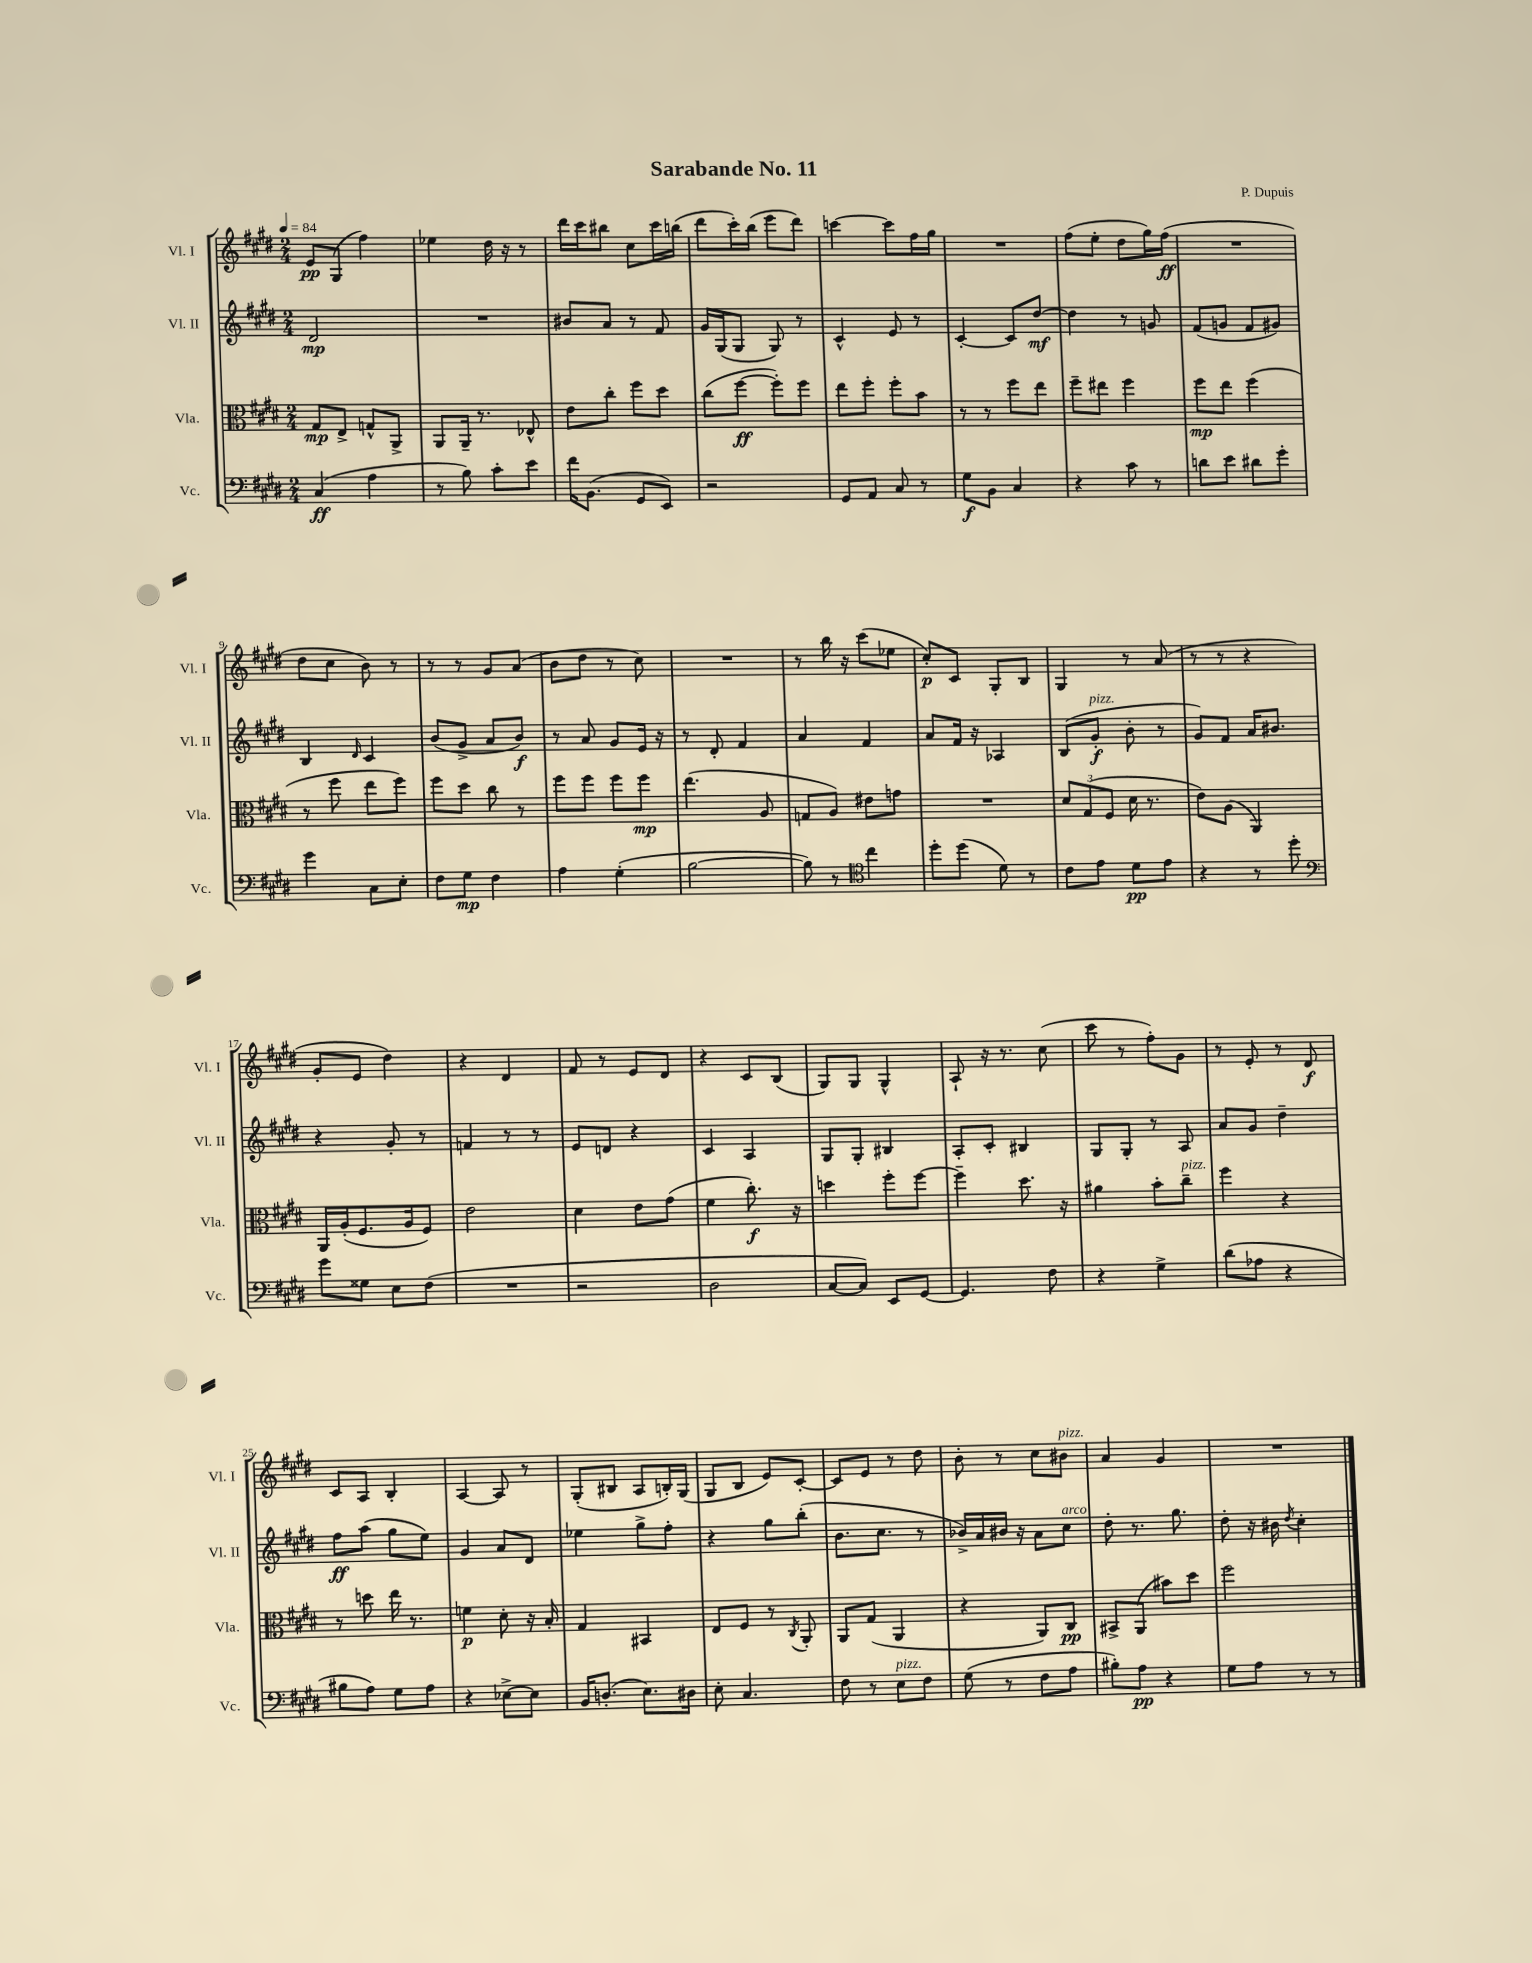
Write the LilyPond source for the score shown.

\header { title = "Sarabande No. 11" composer = "P. Dupuis" }
<<
\new StaffGroup <<
\new Staff = "s0" \with { instrumentName = "Vl. I" shortInstrumentName = "Vl. I" } {
    \clef treble \key e \major \numericTimeSignature \time 2/4 \tempo 4 = 84
    e'8\pp gis8( fis''4) |
    ees''4 dis''16 r16 r8 |
    dis'''16 cis'''16 bis''8 cis''8 cis'''16 b''16( |
    dis'''8 cis'''16-.) b''16( e'''8 dis'''8) |
    c'''4~ c'''8 fis''16 gis''16 |
    R2 |
    fis''8( e''8-. dis''8 gis''16) fis''16\ff( |
    R2 |
    dis''8 cis''8 b'8) r8 |
    r8 r8 gis'8 a'8( |
    b'8 dis''8 r8 cis''8) |
    R2 |
    r8 b''16 r16 cis'''8( ees''8 |
    cis''8-.\p) cis'8 gis8-. b8 |
    gis4 r8 a'8( |
    r8 r8 r4 |
    gis'8-. e'8 dis''4) |
    r4 dis'4 |
    fis'8 r8 e'8 dis'8 |
    r4 cis'8 b8( |
    gis8) gis8 gis4-^ |
    a8-! r16 r8. cis''8( |
    cis'''8 r8 fis''8-.) gis'8 |
    r8 e'8-. r8 dis'8\f |
    cis'8 a8 b4-. |
    a4~ a8 r8 |
    gis8-.( bis8 a8 b16-.) gis16( |
    gis8 b8 e'8) cis'8~-. |
    cis'8 e'8 r8 dis''8 |
    b'8-. r8 cis''8 bis'8^\markup { \italic "pizz." } |
    a'4 gis'4 |
    R2 \bar "|." |
}
\new Staff = "s1" \with { instrumentName = "Vl. II" shortInstrumentName = "Vl. II" } {
    \clef treble \key e \major \numericTimeSignature \time 2/4
    dis'2\mp |
    R2 |
    bis'8 a'8 r8 fis'8 |
    gis'16 gis16( gis8 gis8) r8 |
    cis'4-^ e'8 r8 |
    cis'4~-. cis'8 dis''8~\mf |
    dis''4 r8 g'8 |
    fis'8( g'8 fis'8 gis'8) |
    b4 \grace { dis'16 } cis'4 |
    b'8( gis'8-> a'8 b'8\f) |
    r8 a'8 gis'8 e'16 r16 |
    r8 dis'8-. fis'4 |
    a'4 fis'4 |
    a'8 fis'16 r16 aes4 |
    b8( gis'8-.\f^\markup { \italic "pizz." } b'8-. r8 |
    gis'8) fis'8 a'16 bis'8. |
    r4 gis'8-. r8 |
    f'4 r8 r8 |
    e'8 d'8 r4 |
    cis'4 a4 |
    gis8 gis8-. bis4 |
    a8-. cis'8-. bis4 |
    gis8 gis8-. r8 a8 |
    a'8 gis'8 dis''4-- |
    fis''8\ff a''8( gis''8 e''8) |
    gis'4 a'8 dis'8 |
    ees''4 gis''8-> fis''8-. |
    r4 gis''8 b''8-.( |
    b'8. cis''8. r8 |
    bes'16->) a'16 bis'16 r16 a'8 cis''8^\markup { \italic "arco" } |
    dis''8-. r8. gis''8. |
    dis''8-. r16 bis'16 \acciaccatura { dis''8 } cis''4-. \bar "|." |
}
\new Staff = "s2" \with { instrumentName = "Vla." shortInstrumentName = "Vla." } {
    \clef alto \key e \major \numericTimeSignature \time 2/4
    gis8\mp e8-> g8-^ a,8-> |
    a,8 a,16-- r8. ees8-^ |
    e'8 cis''8-. fis''8 dis''8 |
    cis''8( fis''8~\ff fis''8-.) fis''8 |
    e''8 fis''8-. fis''8-. b'8 |
    r8 r8 fis''8 e''8 |
    fis''8-- eis''8 fis''4 |
    fis''8\mp e''8 fis''4( |
    r8 fis''8 e''8 fis''8) |
    fis''8 dis''8 cis''8 r8 |
    fis''8 fis''8 fis''8 fis''8\mp |
    e''4.( a8 |
    g8 a8) eis'8 g'8 |
    R2 |
    \tuplet 3/2 { dis'8 gis8( fis8 } dis'16 r8. |
    e'8) a8( a,4) |
    a,16 a16-.( fis8. a16 fis8) |
    e'2 |
    dis'4 e'8 gis'8( |
    fis'4 cis''8.-.\f) r16 |
    d''4 fis''8-. fis''8~ |
    fis''4-- dis''8. r16 |
    ais'4 b'8-. cis''8--^\markup { \italic "pizz." } |
    fis''4 r4 |
    r8 d''8 e''16 r8. |
    f'4\p dis'8-. r16 b16-. |
    gis4 bis,4 |
    e8 fis8 r8 \acciaccatura { cis8 } a,8-. |
    a,8 gis8( a,4 |
    r4 a,8) cis8\pp |
    bis,8-> a,8( bis'8) dis''8 |
    fis''2 \bar "|." |
}
\new Staff = "s3" \with { instrumentName = "Vc." shortInstrumentName = "Vc." } {
    \clef bass \key e \major \numericTimeSignature \time 2/4
    cis4\ff( a4 |
    r8 b8) cis'8-. e'8 |
    fis'16 b,8.( gis,8 e,8) |
    r2 |
    gis,8 a,8 cis8 r8 |
    gis8\f b,8 cis4 |
    r4 cis'8 r8 |
    d'8 e'8 dis'8 gis'8-. |
    gis'4 cis8 e8-. |
    fis8 gis8\mp fis4 |
    a4 gis4-.( |
    b2~ |
    b8) r8 \clef tenor cis''4 |
    dis''8-. dis''8( dis'8) r8 |
    cis'8 e'8 dis'8\pp e'8 |
    r4 r8 dis''8-. |
    \clef bass gis'8 gisis8 e8 fis8( |
    R2 |
    r2 |
    dis2 |
    cis8~ cis8) e,8 gis,8~ |
    gis,4. fis8 |
    r4 gis4-> |
    dis'8( aes8 r4 |
    bis8 a8) gis8 a8 |
    r4 ees8~-> ees8 |
    b,16 d8.-.( e8.) dis16 |
    e8-. cis4. |
    fis8 r8 e8^\markup { \italic "pizz." } fis8 |
    gis8( r8 fis8 a8 |
    bis8-.) a8\pp r4 |
    gis8 a8 r8 r8 \bar "|." |
}
>>
>>
